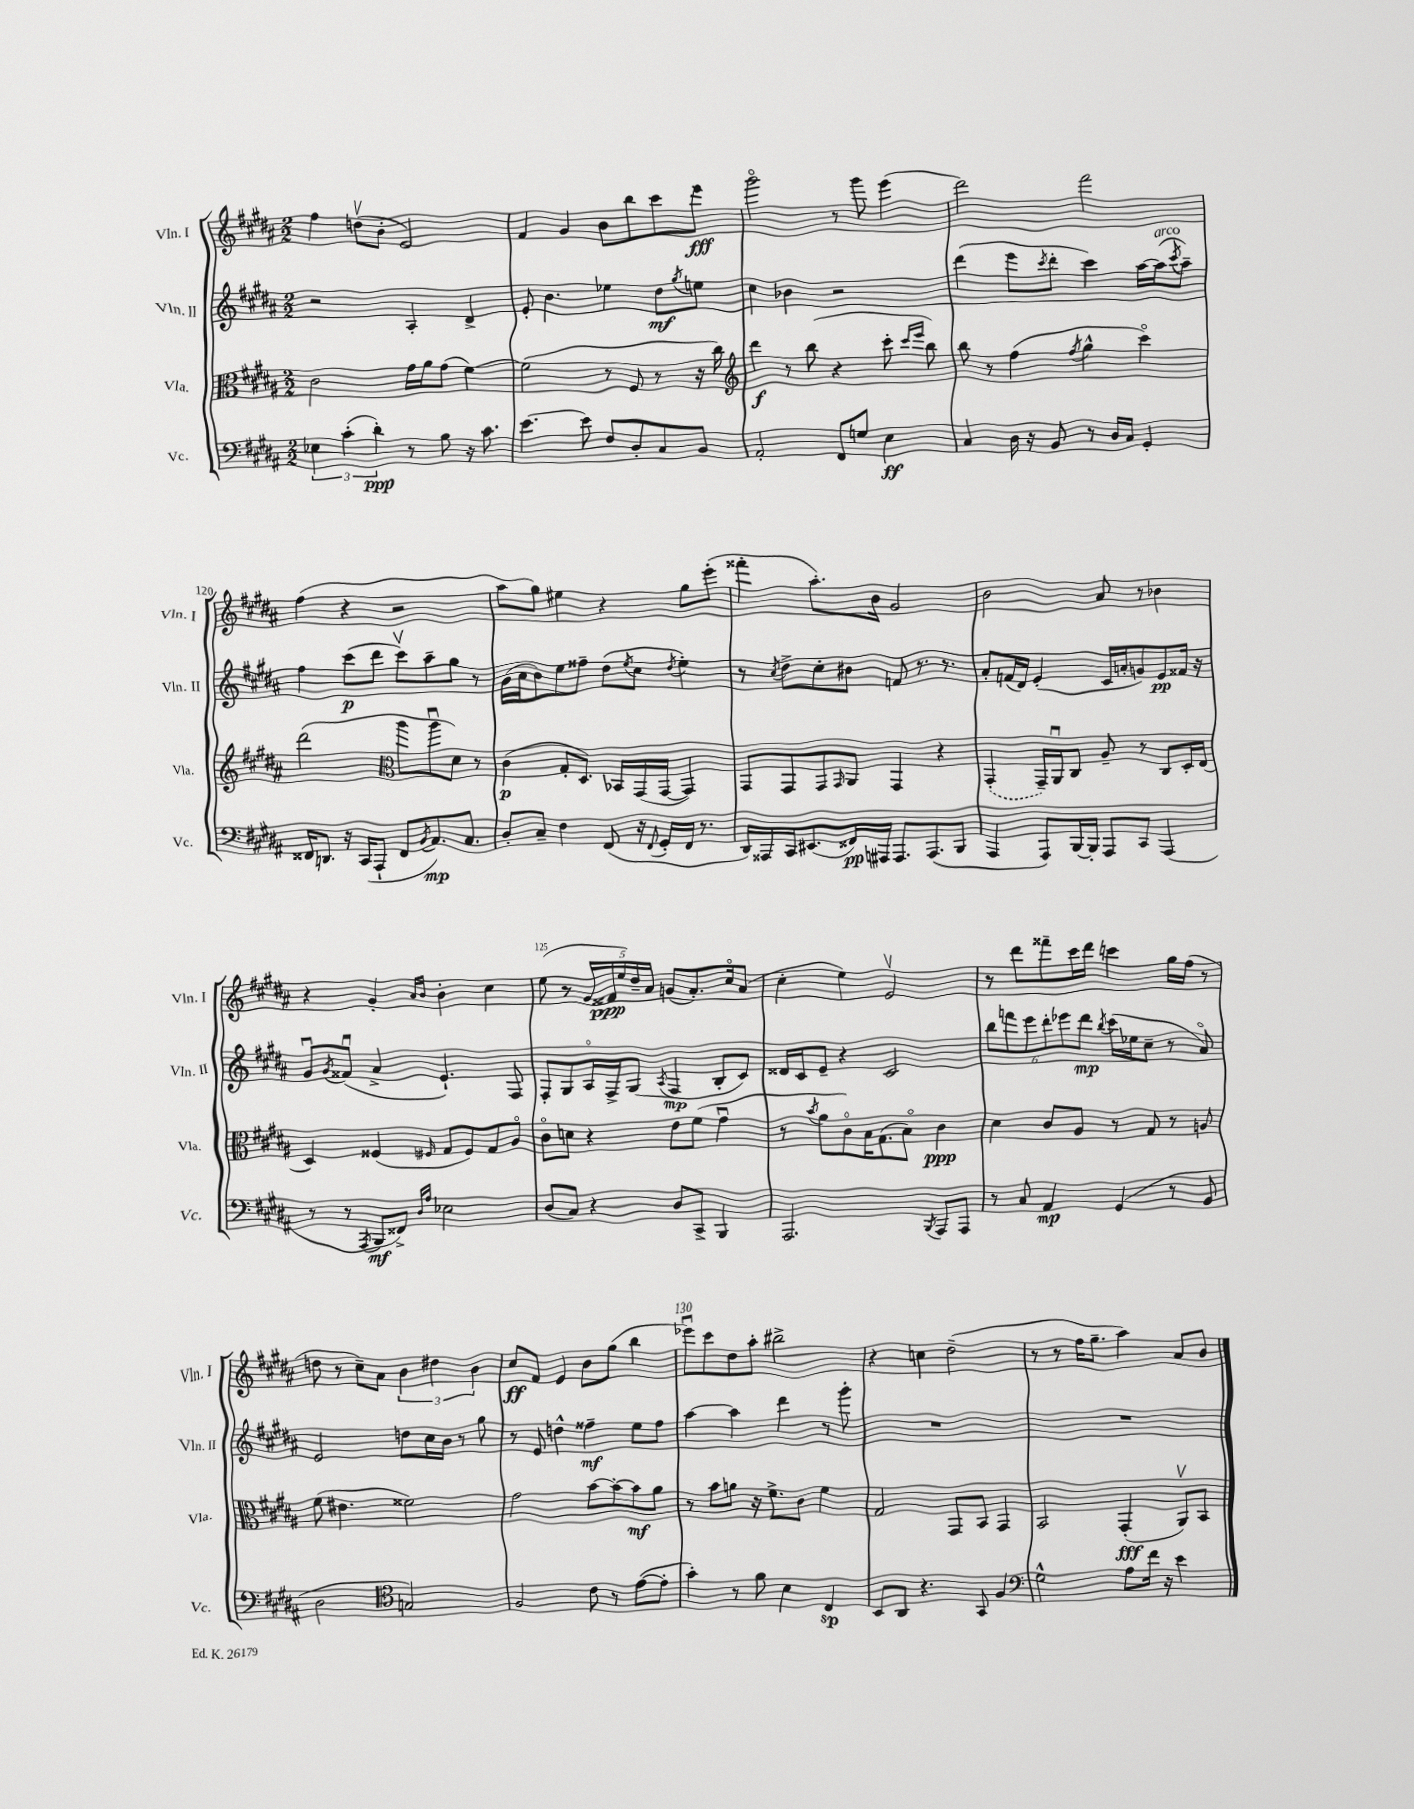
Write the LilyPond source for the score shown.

<<
\new StaffGroup <<
\new Staff = "s0" \with { instrumentName = "Vln. I" shortInstrumentName = "Vln. I" } {
    \clef treble \key b \major \numericTimeSignature \time 2/2
    fis''4 d''8\upbow( b'8-. e'2) |
    fis'4 gis'4 b'8 b''8 cis'''8 e'''8\fff |
    gis'''2\flageolet r8 gis'''8 e'''4( |
    dis'''2) fis'''2 |
    fis''4( r4 r2 |
    ais''8 gis''8) eis''4 r4 gis''8 e'''8-.( |
    fisis'''4-. ais''8.-.) b'16 gis'2 |
    b'2 ais'8 r8 bes'4 |
    r4 gis'4-. \grace { ais'16 b'16 } b'4-. cis''4 |
    e''8( r8 \tuplet 5/4 { gis'16 fisis'16\ppp e''16) dis''16-- ais'16 } g'8( ais'8.-.) cis''16\flageolet ais'8( |
    cis''4-. e''4) e'2\upbow |
    r8 dis'''8 fisis'''8-- cis'''16 dis'''16 c'''4 gis''16 fis''16( r8 |
    d''8 r8 cis''8--) ais'8 \tuplet 3/2 { b'4 dis''4 b'4 } |
    cis''8\ff fis'8 e'4 b'8 gis''8( b''4 |
    ees'''8\downbow) cis'''8 dis''8 ais''8-. bis''2-> |
    r4 c''4 dis''2--( |
    r8 r8 fis''16 gis''8.-- ais''4) ais'8 b'8 \bar "|." |
}
\new Staff = "s1" \with { instrumentName = "Vln. II" shortInstrumentName = "Vln. II" } {
    \clef treble \key b \major \numericTimeSignature \time 2/2
    r2 ais4-. dis'4-> |
    e'8-. b'4. ees''4 dis''8\mf \acciaccatura { gis''8 } e''8 |
    cis''4 bes'4 r2 |
    dis'''4( e'''8 \acciaccatura { cis'''8 } dis'''8-. cis'''4) ais''16~ ais''16^\markup { \italic "arco" }( \acciaccatura { cis'''8 } ais''8--) |
    fis''4 cis'''8\p( dis'''8 cis'''8\upbow) ais''8-- gis''8 r8 |
    gis'16( ais'16 b'8) e''8 fisis''8-- dis''8( \acciaccatura { e''8 } cis''8 \acciaccatura { dis''8 } e''4-.) |
    r8 \acciaccatura { cis''8 } dis''8-> cis''8-. bis'8 f'8 r8. r8. |
    ais'8-. f'16( dis'16) e'4-.( cis'16 a'16-. g'8) e'8\pp fisis'16 r16 |
    gis'8\downbow \acciaccatura { gis'8 } fisis'8\downbow( ais'4-> e'4.-!) fis8 |
    fis8-. gis8 ais16\flageolet fis16-> gis8( \acciaccatura { ais8 } fis4\mp b8-. cis'8) |
    disis'16 cis'16 e'8-- r4 cis'2 |
    \tuplet 6/4 { b''8 f'''8 e'''8 dis'''8-. ees'''8 dis'''8\mp } \acciaccatura { b''8 } cis'''16( ees''16 cis''8-- r8 ais'8\flageolet) |
    e'2 d''8 cis''16 b'16 r8 gis''8 |
    r8 e'8 d''4-^ fisis''4--\mf e''8 fisis''8 |
    ais''4~ ais''4 dis'''4 r8 gis'''8-. |
    R1 |
    R1 \bar "|." |
}
\new Staff = "s2" \with { instrumentName = "Vla." shortInstrumentName = "Vla." } {
    \clef alto \key b \major \numericTimeSignature \time 2/2
    cis'2 gis'16 ais'16 gis'8( fis'4~) |
    fis'2( r8 fis8 r8 r16 cis''16) |
    \clef treble dis'''4\f r8 b''8( r4 cis'''8-. \grace { cis'''16 e'''16 } b''8) |
    b''8 r8 fis''4( \acciaccatura { fis''8 } gis''4-^ cis'''4\flageolet) |
    dis'''2( \clef alto ais''8 ais''8\downbow dis'8) r8 |
    cis'4\p( gis8-. dis8.) bes,16 gis,16( gis,16~ gis,4) |
    gis,8 gis,8 gis,8 \grace { gis,16 } ais,8 gis,4 r4 |
    \once \slurDashed gis,4-.( gis,16--) ais,16\downbow cis8 ais8-- r8 cis8 dis16-. e16( |
    dis4) fisis4( \grace { fis16 } gis8 fis8) gis8 ais8\flageolet |
    cis'8\flageolet d'8 r4 e'8 fis'8( gis'4\downbow |
    r8 \acciaccatura { b'8 } ais'8 cis'8\flageolet) b16 gis8.( b8\flageolet) cis'4\ppp |
    dis'4 cis'8 ais8 r8 gis8 r8 a8 |
    fis'8( eis'4. fisis'2) |
    gis'2 b'8~ b'8~-. b'8\mf ais'8 |
    r8 b'8 a'8 r16 fis'8.-> cis'8 fis'4 |
    gis2 gis,8 b,8 gis,4 |
    b,2 gis,4-.\fff( ais,8\upbow) b,8 \bar "|." |
}
\new Staff = "s3" \with { instrumentName = "Vc." shortInstrumentName = "Vc." } {
    \clef bass \key b \major \numericTimeSignature \time 2/2
    \tuplet 3/2 { ees4 cis'4-.( dis'4-.\ppp) } r8 b8 r16 cis'8. |
    e'4.~ e'8 fis8 dis8-. cis8 b,8 |
    ais,2-. fis,8 g8 e4\ff |
    cis4 dis16 r16 b,8 r8 dis16 cis16 gis,4-. |
    fisis,16 d,8. r16 cis,16( ais,,8-! fisis,8 \acciaccatura { b,8 } ais,8.\mp) cis8. |
    dis8-. cis8-- fis4 fis,8( r16 \appoggiatura { fis,8 } gis,16-. fis,16 r8. |
    dis,16) aisis,,16 cis,16 eis,8.( fisis,16\pp) ais,,16 ais,,8. ais,,8.( b,,8 |
    ais,,4 ais,,8) b,,16~ b,,16-. ais,,8 cis,8 ais,,4( |
    r8 r8 \acciaccatura { ais,,8 } b,,8\mf fisis,8->) \grace { dis16 ais16 } ees2 |
    dis8( cis8) r4 dis8 cis,8-> b,,4 |
    ais,,2. \acciaccatura { b,,8 } ais,,8 ais,,8 |
    r8 cis8 ais,4\mp gis,4( r8 b,8 |
    dis2 \clef tenor g2) |
    fis2 cis'8 r8 e'8~( e'8-. |
    gis'4-.) r8 fis'8 b4 cis4\sp |
    b,8 ais,8 r4. gis,8 fis4 |
    \clef bass gis2-^ ais8 fis'16 r16 e'4 \bar "|." |
}
>>
>>
\layout { \context { \Score currentBarNumber = #116 \override BarNumber.break-visibility = ##(#f #t #t) barNumberVisibility = #(every-nth-bar-number-visible 5) } }
